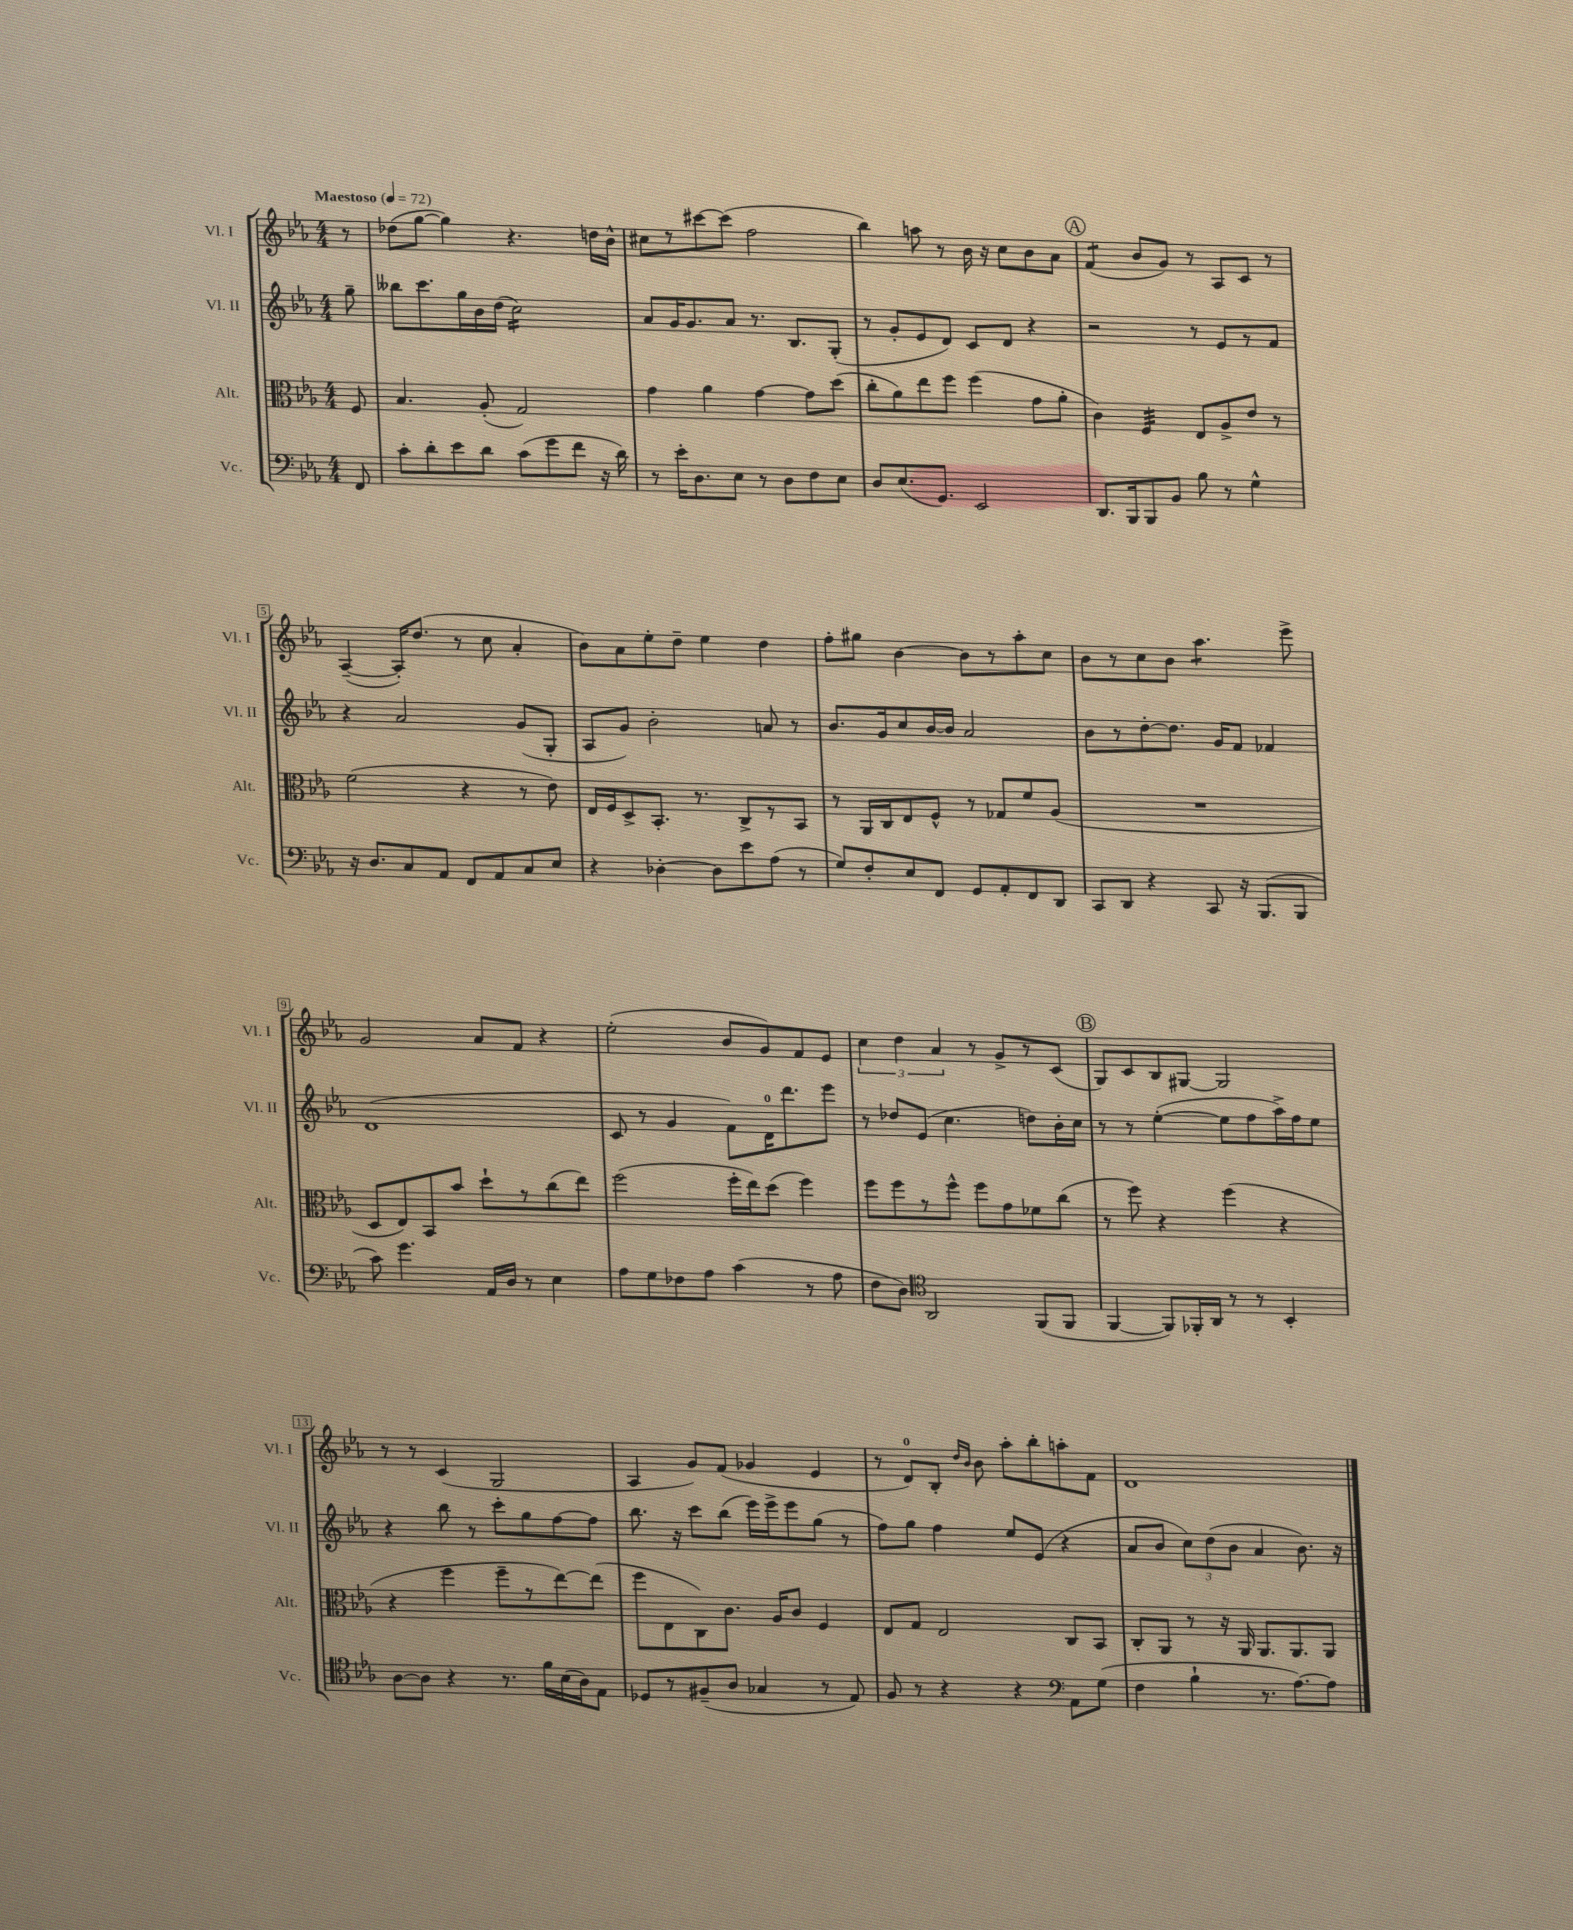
<<
\new StaffGroup <<
\new Staff = "s0" \with { instrumentName = "Vl. I" shortInstrumentName = "Vl. I" } {
    \clef treble \key ees \major \numericTimeSignature \time 4/4 \partial 8 \tempo "Maestoso" 4 = 72
    \autoBeamOff r8 |
    des''8[( g''8]~ g''4) r4. d''16[ bes'16]-^ |
    cis''8[ r8 cis'''8~ cis'''8]( f''2 |
    bes''4) a''8 r8 bes'16 r16 c''8[ bes'8 aes'8] |
    \mark \markup { \circle "A" } f'4:8( bes'8[ g'8]) r8 aes8[ c'8] r8 |
    aes4~--( aes16[-.) d''8.]( r8 c''8 aes'4-. |
    bes'8[) aes'8 ees''8-. d''8]-- ees''4 d''4 |
    f''8[-. gis''8] bes'4~ bes'8[ r8 aes''8-. c''8] |
    bes'8[ r8 c''8 bes'8] aes''4.:8 ees'''8-> |
    g'2 aes'8[ f'8] r4 |
    ees''2-.( bes'8[ g'8) f'8 ees'8] |
    \tuplet 3/2 { c''4 d''4 aes'4 } r8 g'8[-> r8 c'8]( |
    \mark \markup { \circle "B" } g8[) c'8 bes8 gis8]~ gis2 |
    r8 r8 c'4( g2 |
    aes4 g'8[) f'8]( ges'4 ees'4 |
    r8 d'8[-0) bes8]-. \grace { d''16[ bes'16] } bes'8 aes''8[-. bes''8-. a''8-. f'8] |
    d'1 \bar "|." |
}
\new Staff = "s1" \with { instrumentName = "Vl. II" shortInstrumentName = "Vl. II" } {
    \clef treble \key ees \major \numericTimeSignature \time 4/4 \partial 8
    \autoBeamOff g''8-- |
    beses''8[ c'''8. g''16 bes'16 d''16]( c''2:16) |
    aes'8[ g'16 g'8. aes'8] r8. bes8.[ g8]-.( |
    r8 g'8[-. ees'8 d'8]) c'8[ d'8] r4 |
    \mark \markup { \circle "A" } r2 r8 ees'8[ r8 f'8] |
    r4 aes'2 g'8[( g8]-. |
    aes8[ g'8]) bes'2-. a'8 r8 |
    bes'8.[ g'16 c''8 bes'16~ bes'16] aes'2 |
    bes'8[ r8 d''8~-. d''8.] g'16[ f'8] fes'4 |
    d'1( |
    c'8 r8 g'4 f'8[) d'16-0 d'''8. ees'''8] |
    r8 des''8[ ees'8]( c''4. d''8[) bes'16-. c''16] |
    \mark \markup { \circle "B" } r8 r8 ees''4~-.( ees''8[ f''8 aes''16->) f''16 ees''8] |
    r4 bes''8 r8 c'''8[-. g''8 f''8~ f''8] |
    bes''8. r16 c'''8[ bes''8]( ees'''16[) ees'''16-> ees'''8 g''8]( r8 |
    f''8[) g''8] f''4 ees''8[ ees'8]( r4 |
    aes'8[ bes'8] \tuplet 3/2 { c''8[) d''8( bes'8] } aes'4 bes'8.) r16 \bar "|." |
}
\new Staff = "s2" \with { instrumentName = "Alt." shortInstrumentName = "Alt." } {
    \clef alto \key ees \major \numericTimeSignature \time 4/4 \partial 8
    \autoBeamOff f8 |
    bes4. aes8-.( g2) |
    g'4 aes'4 g'4~ g'8[ d''8]( |
    c''8[-. aes'8) ees''8 f''8] f''4( g'8[ aes'8]-. |
    \mark \markup { \circle "A" } c'4) f4:32 ees8[ aes8-> ees'8] r8 |
    f'2( r4 r8 ees'8) |
    ees16[ f16 d8-> bes,8.]-. r8. c8[-> r8 bes,8] |
    r8 aes,16[ c16 ees8 f8]-^ r8 ges8[ f'8 aes8]( |
    R1 |
    d8[ ees8) bes,8 bes'8] d''8[-! r8 c''8( ees''8]) |
    f''2( f''16[-. ees''16) d''8]( f''4) |
    f''8[ f''8 r8 f''8]-^ f''8[ g'8 fes'8 c''8]( |
    \mark \markup { \circle "B" } r8 f''8) r4 f''4( r4 |
    r4 f''4 f''8[-- r8 ees''8~) ees''8]( |
    f''8[ ees8 c8) c'8.] aes16[ c'8] f4 |
    ees8[ g8] ees2 c8[ bes,8] |
    c8[-. aes,8] r8 r16 aes,16 aes,8.[ aes,8. aes,8] \bar "|." |
}
\new Staff = "s3" \with { instrumentName = "Vc." shortInstrumentName = "Vc." } {
    \clef bass \key ees \major \numericTimeSignature \time 4/4 \partial 8
    \autoBeamOff f,8 |
    c'8[-. d'8-. ees'8 d'8] c'8[( g'8 f'8] r16 d'16) |
    r8 ees'16[-. d8. ees8] r8 d8[ f8 ees8] |
    d8[ ees8.( g,8.]) ees,2 |
    \mark \markup { \circle "A" } d,8.[ bes,,16 bes,,8 bes,8] bes8 r8 g4-^ |
    r16 d8.[ c8 aes,8] f,8[ aes,8 c8 ees8] |
    r4 des4~-. des8[ ees'8 aes8]( r8 |
    g8[) f8-. ees8 f,8] g,8[ aes,8-. f,8 d,8] |
    c,8[ d,8] r4 c,8 r16 bes,,8.[( bes,,8] |
    c'8) g'4. aes,16[ d16] r8 ees4 |
    aes8[ g8 fes8 aes8] c'4( r8 aes8 |
    f8[ d8]) \clef tenor aes,2 f,8[( f,8] |
    \mark \markup { \circle "B" } f,4~ f,8[) fes,16-. aes,16] r8 r8 bes,4-. |
    aes8[~ aes8] r4 r8. f'16[ bes16( aes16) ees8] |
    des8[ r8 fis8--( aes8] ges4 r8 ees8) |
    f8 r8 r4 r4 \clef bass aes,8[ g8]( |
    f4 bes4-! r8. aes8.[~) aes8] \bar "|." |
}
>>
>>
\layout { \context { \Score \override BarNumber.stencil = #(make-stencil-boxer 0.1 0.3 ly:text-interface::print) } }
